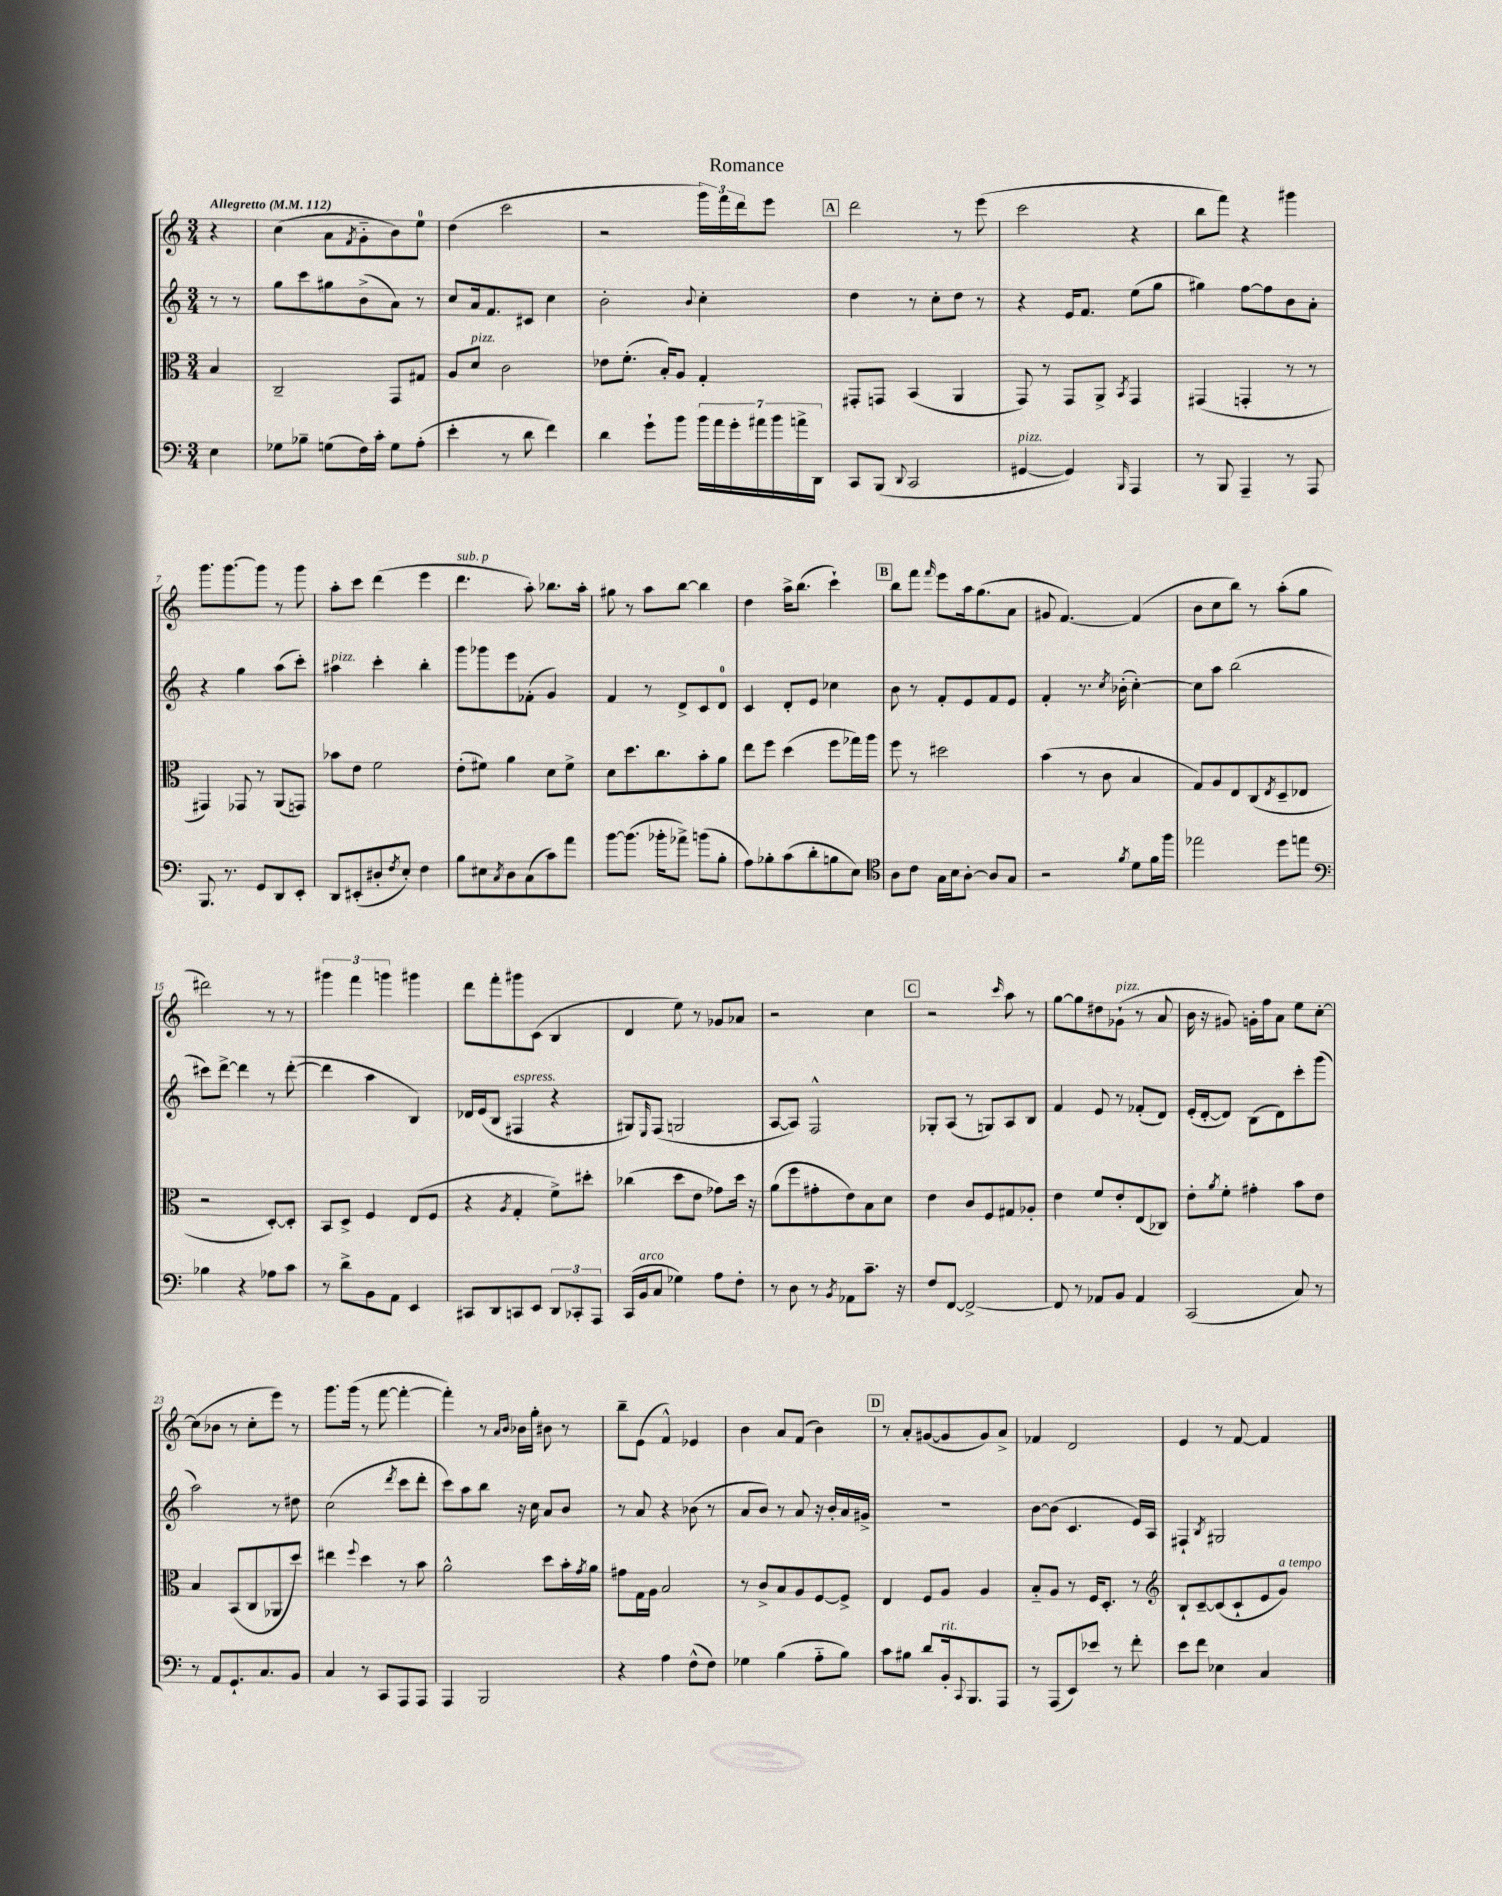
\header { title = "Romance" }
<<
\new StaffGroup <<
\new Staff = "s0" {
    \clef treble \key c \major \numericTimeSignature \time 3/4 \partial 4 \tempo "Allegretto" 4 = 112
    r4 |
    c''4( a'8 \acciaccatura { f'8 } g'8-_ b'8) e''8-0 |
    d''4( c'''2 |
    r2 \tuplet 3/2 { g'''16) f'''16 d'''16 } e'''8 |
    \mark \markup { \box "A" } d'''2 r8 e'''8( |
    c'''2 r4 |
    b''8 f'''8) r4 gis'''4 |
    g'''8. g'''8.~ g'''8 r8 g'''8 |
    a''8-. c'''8 d'''4( e'''4 |
    d'''4.^\markup { \italic "sub. p" } a''8-.) bes''8. a''16-. |
    gis''8 r8 a''8 b''8~ b''4 |
    d''4 a''16-> b''8.( c'''4-!) |
    \mark \markup { \box "B" } b''8 f'''8 \grace { f'''16 } e'''8 a''16 g''8.( a'8 |
    gis'8 f'4.~) f'4( |
    b'8 c''8 b''8) r8 a''8-.( g''8 |
    dis'''2) r8 r8 |
    \tuplet 3/2 { gis'''4 f'''4 g'''4 } gis'''4 |
    d'''8 f'''8-. gis'''8 c'8( b4 |
    d'4 e''8) r8 ges'8 aes'8 |
    r2 c''4 |
    \mark \markup { \box "C" } r2 \grace { c'''16 } a''8 r8 |
    g''8~ g''8 dis''8 ges'8-!^\markup { \italic "pizz." }( r8 a'8 |
    b'16 r16 gis'8) g'16-. f''16 a'8 e''8 c''8~-. |
    c''8( bes'8 r8 c''8-. e'''8) r8 |
    g'''8. g'''16( r8 f'''8~ f'''4~-. |
    f'''4-.) r8 \grace { a'16 b'16 } bes'16 g''16-. bis'8 r8 |
    b''8-- e'8( f'4-^) ees'4 |
    b'4 a'8 f'8( b'4) |
    \mark \markup { \box "D" } r8 a'8-. gis'8~( gis'8 gis'8) a'8-> |
    fes'4 d'2 |
    e'4 r8 f'8~ f'4 \bar "|." |
}
\new Staff = "s1" {
    \clef treble \key c \major \numericTimeSignature \time 3/4 \partial 4
    r8 r8 |
    g''8 c'''8 gis''8 b'8->( a'8) r8 |
    c''8 a'16 f'8. cis'8 c''4 |
    b'2-. \appoggiatura { b'8 } c''4-. |
    \mark \markup { \box "A" } d''4 r8 c''8-. d''8 r8 |
    r4 e'16 f'8. e''8( g''8 |
    gis''4) f''8~ f''8 b'8 a'8-. |
    r4 g''4 a''8( c'''8-.) |
    ais''4^\markup { \italic "pizz." } c'''4-. b''4-. |
    g'''8 ges'''8 e'''8 fes'8-.( g'4) |
    f'4 r8 d'8-> c'8 d'8-0 |
    c'4 d'8-. e'8 ces''4 |
    \mark \markup { \box "B" } b'8 r8 f'8-. e'8 f'8 e'8 |
    f'4-. r8. \acciaccatura { c''8 } bes'16-.( c''4~-.) |
    c''8 a''8 b''2( |
    cis'''8) d'''8~-> d'''4 r8 d'''8~-.( |
    d'''4 a''4 b4) |
    des'16 e'16( b8 fis4^\markup { \italic "espress." } r4 |
    gis8) \grace { e16 } f8( g2 |
    a8~ a8) f2-^ |
    \mark \markup { \box "C" } ges8-. a8( r8 g8) a8 b8 |
    f'4 e'8 r8 fes'8-.( d'8) |
    e'16-.( d'16~-. d'8) b8( d'8) c'''8-. g'''8( |
    a''2) r8 dis''8 |
    c''2( \acciaccatura { d'''8 } c'''8 d'''8-. |
    c'''8) a''8 b''8 r16 c''16 a'8 b'8 |
    r8 a'8 r4 bes'8( r8 |
    a'8 b'8) r8 a'8 r16 b'16-. a'16 gis'16-> |
    \mark \markup { \box "D" } R2. |
    b'8~ b'8( c'4. e'16) a16 |
    fis4-! \acciaccatura { b8 } gis2 \bar "|." |
}
\new Staff = "s2" {
    \clef alto \key c \major \numericTimeSignature \time 3/4 \partial 4
    b4 |
    c2-- g,8 gis8 |
    a8 d'8^\markup { \italic "pizz." } c'2 |
    ees'8 f'8.-.( b16-.) a8 g4-. |
    \mark \markup { \box "A" } gis,8-. g,8 b,4( a,4 |
    g,8) r8 g,8 a,8-> \acciaccatura { b,8 } g,4 |
    gis,4( g,4-. r8 r8 |
    gis,4) ges,8 r8 a,8( g,8) |
    bes'8 e'8 f'2 |
    e'8-.( fis'8) a'4 d'8 fis'8-> |
    d'8 d''8. c''8. b'8-. a'8 |
    e''8 f''8 d''4( f''8 ges''16) a''16 |
    \mark \markup { \box "B" } f''8 r8 dis''2 |
    b'4( r8 c'8 b4 |
    g8) a8 e8 c8( \acciaccatura { e8 } d8-- ees8 |
    r2 d8~-.) d8-. |
    b,8 d8-> f4 e8( f8 |
    r4 \acciaccatura { a8 } g4-. f'8->) dis''8-. |
    ces''4( d''8 e'8 ges'8) d''16 r16 |
    a'8( f''8 gis'8-. e'8) b8 d'8 |
    \mark \markup { \box "C" } e'4 c'8 f8 gis8 aes8-. |
    e'4 f'8 e'8-. e8( ces8) |
    e'8-. \acciaccatura { a'8 } f'8-. gis'4-. b'8 e'8 |
    b4 b,8( c8 aes,8 d''8) |
    eis''4 \appoggiatura { f''8 } d''4 r8 b'8 |
    a'2-^ d''8 b'16-. \acciaccatura { g'8 } a'16 |
    gis'8 g16 a16 b2 |
    r8 c'8-> b8 a8 f8~ f8-> |
    \mark \markup { \box "D" } e4 f8 a8 a4 |
    b8-_ a8 r8 f16 d8.-. r8 |
    \clef treble b8-! c'8~-- c'8( c'8-! e'8 g'8^\markup { \italic "a tempo" }) \bar "|." |
}
\new Staff = "s3" {
    \clef bass \key c \major \numericTimeSignature \time 3/4 \partial 4
    e4 |
    ges8 bes8-- g8( f16) c'16-. g8 a8-.( |
    e'4-. r8 d'8 f'4) |
    d'4 g'8-! b'8 \tuplet 7/4 { b'16 a'16 g'16-. ais'16 b'16 a'16-> d,16 } |
    \mark \markup { \box "A" } c,8 b,,8( \appoggiatura { d,8 } c,2 |
    gis,4~^\markup { \italic "pizz." } gis,4) \grace { b,,16 } a,,4 |
    r8 b,,8 a,,4-- r8 a,,8 |
    b,,8. r8. g,8 d,8 e,8-. |
    d,8 eis,8-.( dis8-. \acciaccatura { f8 } e8-.) f4 |
    b8 eis8 \acciaccatura { c8 } d8 c8( c'8) a'8 |
    b'8~ b'8.( bes'16-. aes'8->) b'8( b8-. |
    a8) bes8-. c'8( d'8-. b8 e8) |
    \mark \markup { \box "B" } \clef tenor a8 c'8 g16 b16 a8~-. a8 g8 |
    r2 \acciaccatura { f'8 } d'8 f'16 f''16 |
    ees''2 d''8 e''8 |
    \clef bass bes4 r4 aes8 c'8 |
    r8 d'8-> b,8 a,8 e,4 |
    cis,8 d,8 c,8 e,8 \tuplet 3/2 { d,8 ces,8-. a,,8 } |
    c,16( b,16^\markup { \italic "arco" } c8 ges4) a8 f8-. |
    r8 d8 r8 \acciaccatura { b,8 } aes,8 c'8.-- r16 |
    \mark \markup { \box "C" } f8 f,8~ f,2~-> |
    f,8 r8 aes,8 b,8 aes,4 |
    c,2( c8) r8 |
    r8 a,8 g,8.-! c8. b,8 |
    c4 r8 c,8 a,,8 a,,8 |
    a,,4 b,,2 |
    r4 a4 f8-^( f8) |
    ges4 b4( a8-_ b8) |
    \mark \markup { \box "D" } c'8 bis8 d'8 b,16-.^\markup { \italic "rit." } \appoggiatura { c,8 } b,,8. a,,8 |
    r8 a,,8( e,8) ees'8 r8 f'8-. |
    e'8 f'8 ees4 c4 \bar "|." |
}
>>
>>
